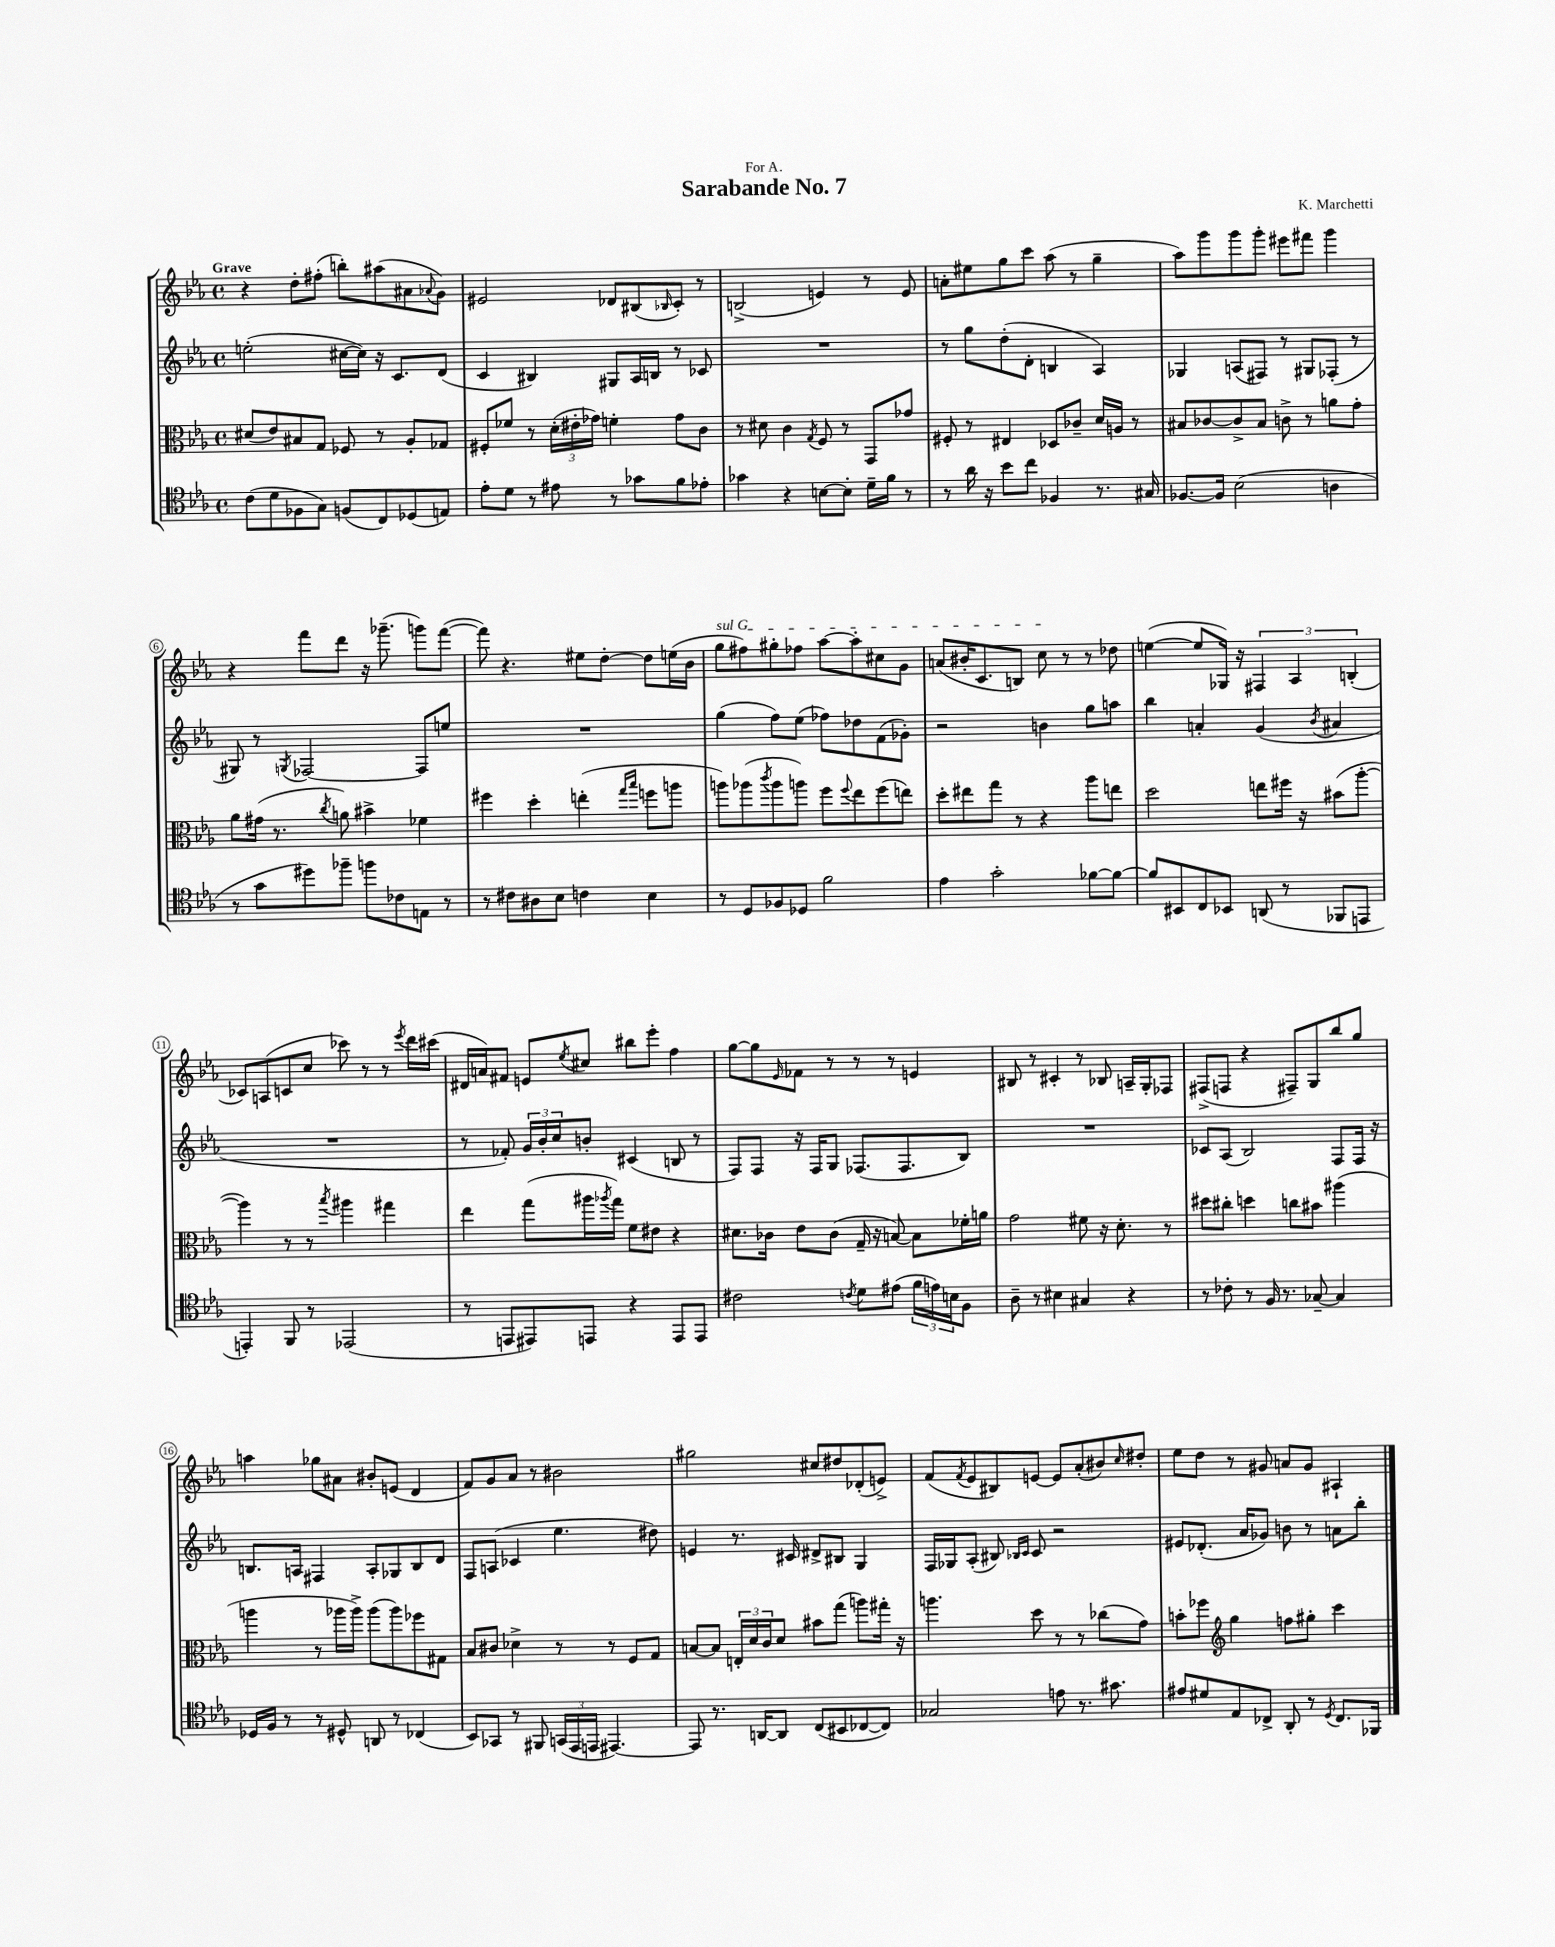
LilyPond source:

\header { title = "Sarabande No. 7" composer = "K. Marchetti" dedication = "For A." }
<<
\new StaffGroup <<
\new Staff = "s0" {
    \clef treble \key ees \major \defaultTimeSignature \time 4/4 \tempo "Grave"
    r4 d''8-. fis''8-.( b''8-.) ais''8( ais'8 \appoggiatura { aes'8 } g'8) |
    eis'2 des'8 bis8( \grace { bes16 } c'8-.) r8 |
    b2->( e'4) r8 e'8 |
    a'8-. eis''8 g''8 c'''8 aes''8( r8 g''4-- |
    aes''8) g'''8 g'''8 g'''8-. eis'''8 fis'''8 g'''4 |
    r4 f'''8 d'''8 r16 ges'''8.--( g'''8) f'''8~( |
    f'''8) r4. eis''8 d''8~-. d''8 e''16( bes'16 |
    \once \override TextSpanner.bound-details.left.text = \markup { \italic "sul G" } g''8\startTextSpan fis''8) gis''8-. fes''8 aes''8~ aes''8-. cis''8 g'8 |
    a'8( bis'16-. c'8. b8) c''8\stopTextSpan r8 r8 des''8 |
    e''4~( e''8 ges16) r16 \tuplet 3/2 { fis4 aes4 b4-.( } |
    ces'8) a8( c'8 c''8 ces'''8) r8 r8 \acciaccatura { ees'''8 } d'''16 cis'''16( |
    dis'16 a'16) fis'8 e'8 \acciaccatura { ees''8 } cis''8 bis''8 ees'''8-. f''4 |
    g''8~ g''8 \grace { ees'16 } fes'8 r8 r8 r8 e'4 |
    bis8 r8 cis'4-. r8 bes8 a16-- g16-. fes8 |
    fis8->( f8 r4 fis8--) g8 bes''8 g''8 |
    a''4 ges''8 ais'8 bis'8-. e'8( d'4 |
    f'8) g'8 aes'8 r8 bis'2 |
    gis''2 cis''8 dis''8 des'8-.( e'8->) |
    f'8( \acciaccatura { f'8 } ees'8 bis8) e'8~ e'8 aes'8-.( bis'8) \grace { c''16 } dis''8-. |
    ees''8 d''8 r8 gis'8 a'8 gis'8 ais4-! \bar "|." |
}
\new Staff = "s1" {
    \clef treble \key ees \major \defaultTimeSignature \time 4/4
    e''2-.( cis''16~ cis''16) r16 c'8. d'8( |
    c'4 bis4) gis8 aes16 b16 r8 ces'8 |
    R1 |
    r8 g''8 d''8-.( d'8-. b4 aes4) |
    ges4 a8( fis8) r8 gis8 fes8-.( r8 |
    gis8) r8 \acciaccatura { g8 } fes2~ fes8 e''8 |
    R1 |
    g''4( f''8) ees''8( fes''8) des''8 f'8( ges'8-.) |
    r2 b'4 g''8 a''8 |
    bes''4 a'4-. g'4( \acciaccatura { bes'8 } ais'4 |
    R1 |
    r8 fes'8-.) \tuplet 3/2 { g'16 bes'16-. c''16 } b'8-. cis'4( b8 r8 |
    f8) f8 r16 f16 g8 fes8.( fes8. bes8) |
    R1 |
    ces'8 aes8( bes2) f8 f16 r16 |
    b8. a16 fis4 a8-. ges8 b8 d'8 |
    f8 a8( ces'4 ees''4. dis''8) |
    e'4 r8. cis'16 dis'8-> bis8 g4 |
    f16 ges16 aes8-.( bis8) \grace { bes16 c'16 } c'8 r2 |
    eis'8 des'8.-.( aes'16 ges'8) b'8 r8 a'8 bes''8-. \bar "|." |
}
\new Staff = "s2" {
    \clef alto \key ees \major \defaultTimeSignature \time 4/4
    dis'8( ees'8) bis8 g8 fes8 r8 aes8-. ges8 |
    fis8-. fes'8 r8 \tuplet 3/2 { d'16-.( eis'16-. ges'16) } f'4-. ges'8 c'8 |
    r8 dis'8 c'4 \acciaccatura { g8 } f8 r8 g,8 ges'8 |
    fis8-. r8 eis4 des8 ces'8-- d'16 a16 r8 |
    bis8 ces'8~ ces'8-> bis8 c'8-> r8 a'8 g'8-. |
    aes'8 gis'16( r8. \acciaccatura { c''8 } a'8) bis'4-> fes'4 |
    fis''4 d''4-. e''4-.( \grace { g''16 bes''16 } f''8 a''8 |
    a''8) aes''8( \acciaccatura { c'''8 } aes''8 a''8) f''8 \appoggiatura { f''8 } ees''8 f''8( e''8) |
    d''8-. eis''8 g''8 r8 r4 aes''8 e''8 |
    d''2 e''8 fis''16 r16 bis'8( aes''8~-. |
    aes''4) r8 r8 \acciaccatura { bes''8 } ais''4 gis''4 |
    ees''4 g''8( ais''16 \acciaccatura { aes''8 } g''16) f'8 eis'8 r4 |
    dis'8. ces'16 ees'8 ces'8( g16-- r16 b8~) b8 fes'16-. a'16 |
    g'2 fis'8 r16 d'8.-. r8 |
    dis''8 cis''8-. d''4 c''8 bis'8 ais''4( |
    a''4 r8 aes''16 aes''16->) aes''8( aes''8) fes''8 gis8 |
    bes8 cis'8 des'4-> r8 r8 f8 g8 |
    b8~ b8 \tuplet 3/2 { e16-. d'16 c'16 } d'8 bis'8 g''8( a''8) gis''16-. r16 |
    a''4. d''8 r8 r8 ces''8( g'8) |
    b'8-. fes''8 \clef treble g''4 f''8 gis''8-. c'''4 \bar "|." |
}
\new Staff = "s3" {
    \clef tenor \key ees \major \defaultTimeSignature \time 4/4
    c'8( d'8 fes8 g8) f8( c8) des8( e8) |
    ees'8-. d'8 r8 eis'8 r8 ges'8 f'8 ees'8-. |
    ges'4 r4 b8~ b8-. d'16-- f'16 r8 |
    r8 aes'16 r16 bes'8 c''8 fes4 r8. gis16 |
    fes8.~ fes16 bes2( a4 |
    r8 g'8 dis''8) fes''8-- f''8 ces'8 e8 r8 |
    r8 cis'8 ais8 bes8 c'4 bes4 |
    r8 d8 fes8 des8 f'2 |
    ees'4 g'2-. fes'8~ fes'8~ |
    fes'8 bis,8 c8 bes,8 a,8( r8 fes,8 e,8 |
    e,4-.) f,8 r8 ees,2( |
    r8 e,8 eis,8) e,8 r4 e,8 e,8 |
    cis'2 \acciaccatura { c'8 } d'8 eis'8( \tuplet 3/2 { f'16 e'16) b16 } f8 |
    aes8-- r8 bis4 gis4 r4 |
    r8 ces'8-. r8 f16 r8. ges8~-- ges4 |
    des16 f16 r8 r8 dis8-^ a,8 r8 ces4( |
    bes,8) ges,8 r8 fis,8 \tuplet 3/2 { g,16( ees,16 e,16 } eis,4.~) |
    eis,8 r8. a,16~ a,8 c8( bis,8 ces8~ ces8) |
    ges2 e'8 r8. gis'8. |
    eis'8 dis'8 ees8 ces8-> aes,8-. r8 \acciaccatura { d8 } ces8. fes,16 \bar "|." |
}
>>
>>
\layout { \context { \Score \override BarNumber.stencil = #(make-stencil-circler 0.1 0.3 ly:text-interface::print) } }
